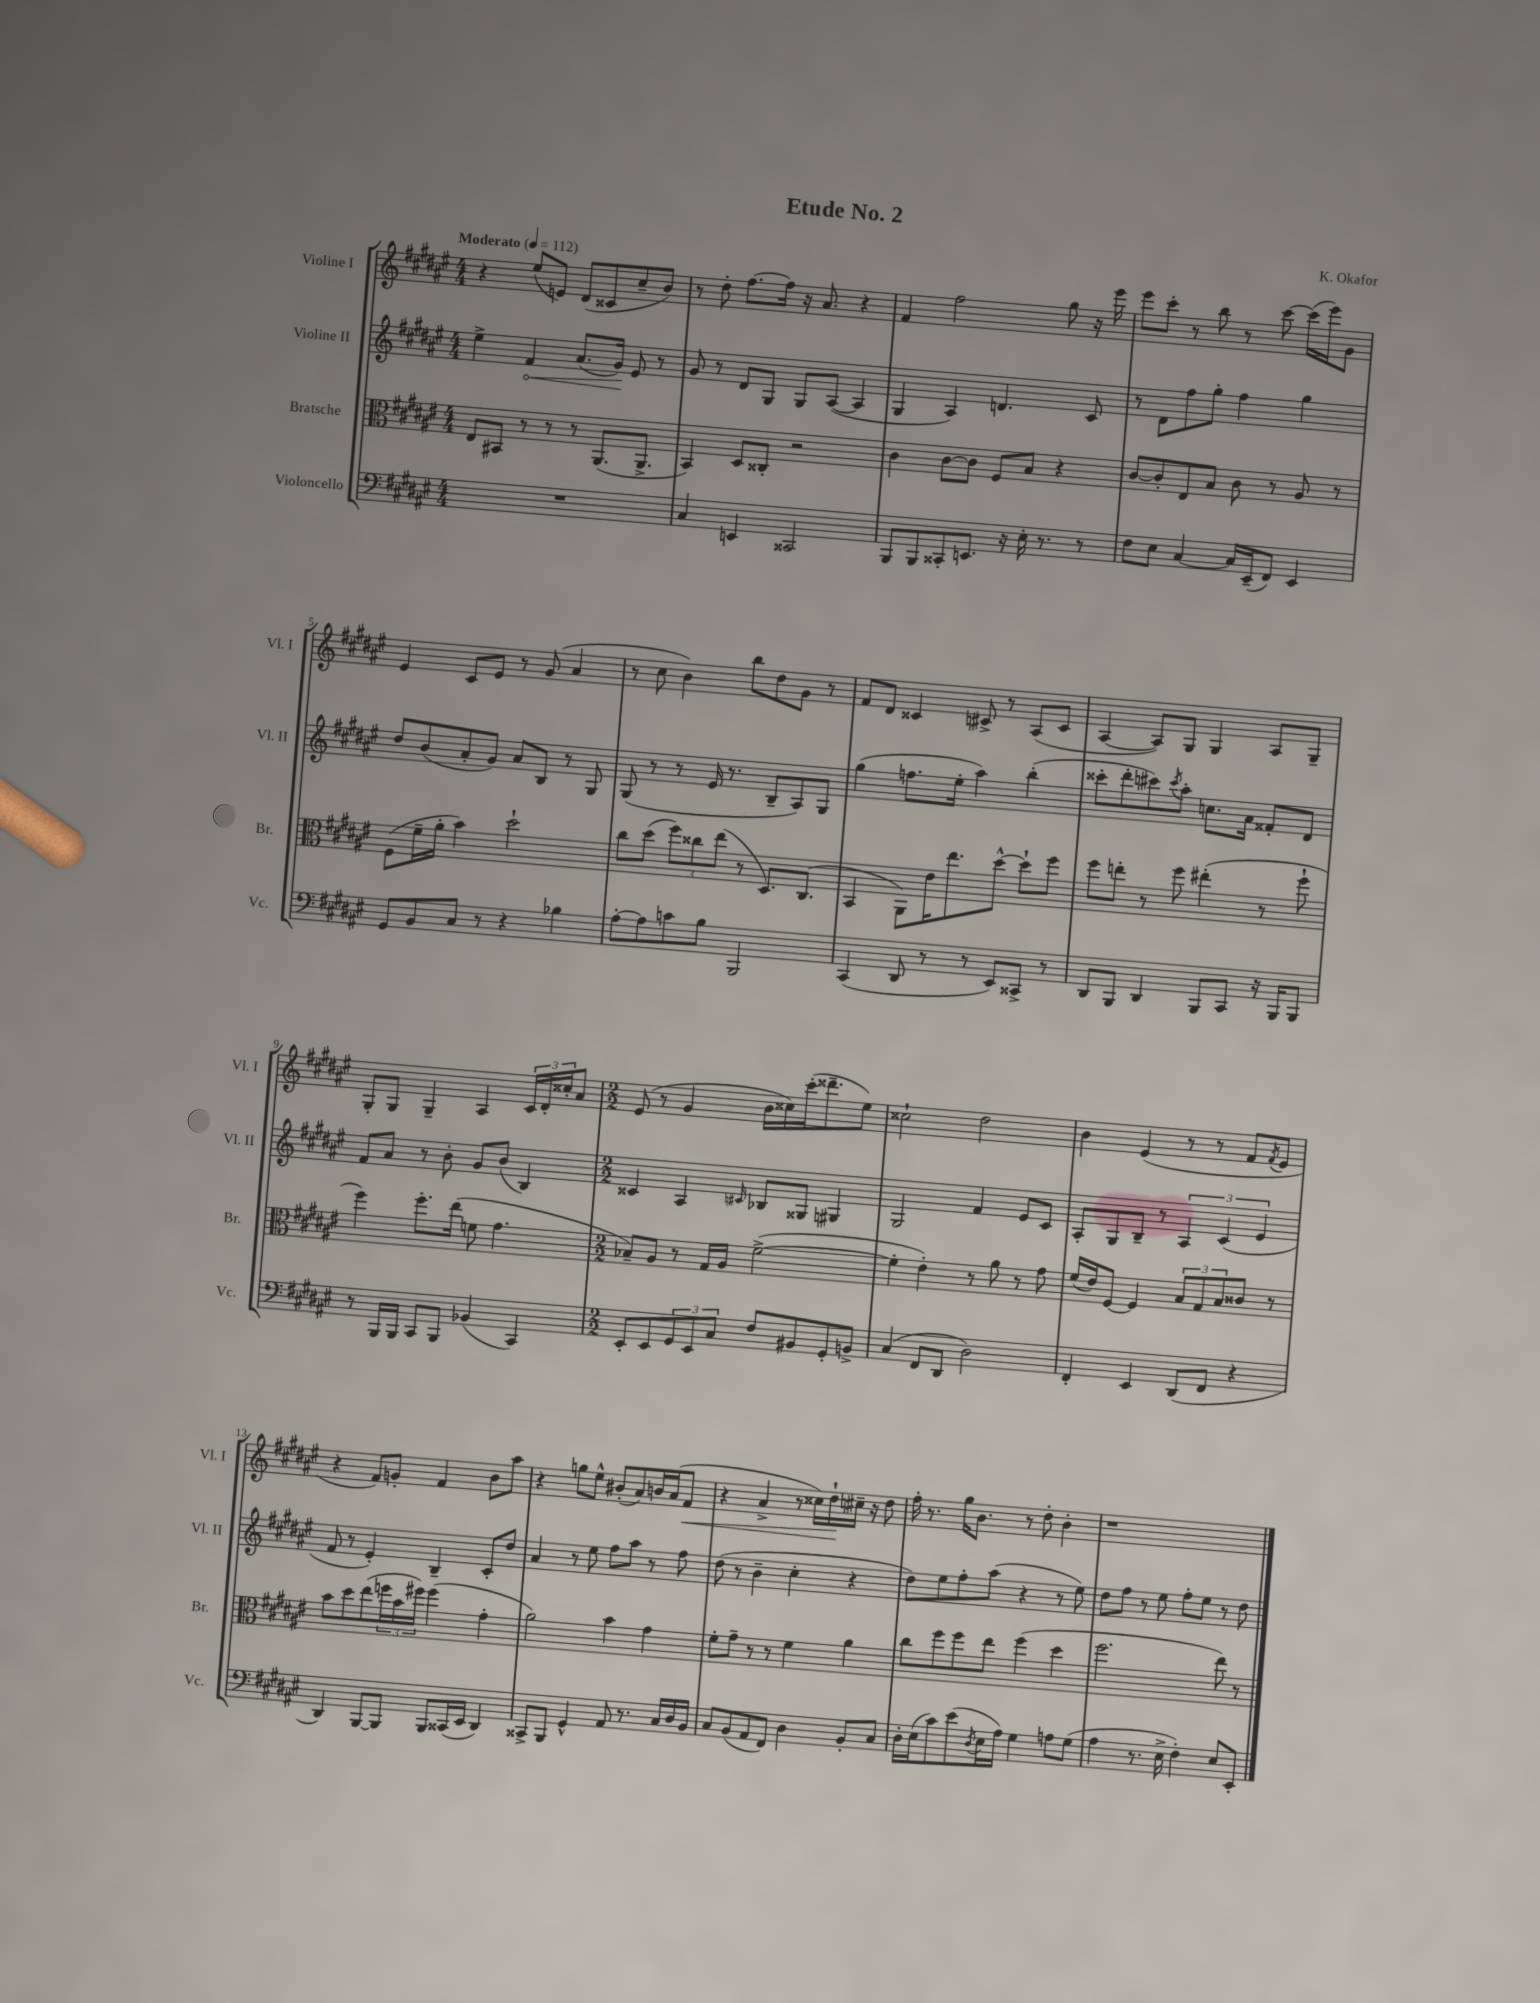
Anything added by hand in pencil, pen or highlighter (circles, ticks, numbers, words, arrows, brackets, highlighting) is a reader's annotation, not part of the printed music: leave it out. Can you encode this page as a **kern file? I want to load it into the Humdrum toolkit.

**kern	**kern	**kern	**kern
*staff4	*staff3	*staff2	*staff1
*clefF4	*clefC3	*clefG2	*clefG2
*k[f#c#g#d#a#e#]	*k[f#c#g#d#a#e#]	*k[f#c#g#d#a#e#]	*k[f#c#g#d#a#e#]
*M4/4	*M4/4	*M4/4	*M4/4
*MM112	*MM112	*MM112	*MM112
1r	8E#/L	4ee#^\	4r
.	8BB#/J	.	.
.	8r	4f#/	(8ee#/L
.	8r	.	8e/J)
.	8r	(8.a#/L	(8d#/L
.	(8.AA#/L	.	8c##/
.	.	16g#/Jk)	.
.	.	8e#/	8cc#~/
.	8.AA#^/J	.	.
.	.	8r	8b/J)
=	=	=	=
4C#/	4BB/)	8g#/	8r
.	.	8r	8dd#'\
4EE/	8D#/L	8d#/L	[8.ff#\L
.	8C##'/J	8G#/J	.
.	.	.	16ff#\]Jk
2CC##/	2r	8G#/L	16r
.	.	.	8.a#/
.	.	([8A#/J	.
.	.	4A#/]	4r
=	=	=	=
8BBB/L	4c#\	4G#/	4f#/
8BBB/	.	.	.
8CC##'/	[8c#\L	4A#/)	2ff#\
8.EE/J	8c#\]J	.	.
.	8F#/L	4.d/	.
16r	.	.	.
16E#'\	8B/J	.	.
8.r	.	.	.
.	4r	.	8gg#\
8r	.	8c#/	16r
.	.	.	16eee#\
=	=	=	=
8F#\L	[8c#/L	8r	8eee#\L
8E#\J	8c#'/]	8d#\L	8ccc#'\J
[4C#/	8E#/	8ff#\	8r
.	8B/J	8gg#'\J	8bb\
16C#/]LL	8c#\	4ff#\	8r
(16EE#~/J	.	.	.
8FF#/J)	8r	.	[8ccc#\
4EE#/	8A#/	4gg#\	(16ccc#\]LL
.	.	.	16eee#\J)
.	8r	.	8g#\J
=	=	=	=
8GG#/L	(8F#\L	8dd#/L	4e#/
8BB/	16f#~\L	(8b/	.
.	16a#'\JJ	.	.
8C#/J	4b\)	8a#'/	8c#/L
8r	.	8g#/J)	8e#/J
4r	2dd#`\	8a#/L	8r
.	.	8B/J	(8g#/
4B-\	.	8r	4a#/
.	.	8G#/	.
=	=	=	=
[8A#'\L	8cc#\L	(8G#/	8r
8A#\]	(8dd#\J	8r	8cc#\
8c\	12ff#\L)	8r	4b\)
.	12cc##\	.	.
8B\J	.	16e#/	.
.	(12ee#\J	.	.
.	.	8.r	.
2BBB/	8r	.	8bb\L
.	8.D#/L)	8B~/L	8dd#\
.	.	8A#/)	8g#\J
.	(8.C#/J	.	.
.	.	8G#/J	8r
=	=	=	=
(4CC#/	4BB/	(4gg#\	8f#/L
.	.	.	8d#/J
8DD#/	8AA#\L)	8.ff\L	4c##/
8r	16e#\K	.	.
.	8.ee#\	16ee#'\Jk	.
8r	.	4aa#\)	8c#^/
8EE#/L)	[8dd#^^\J	.	8r
8CC##^/J	8dd#`\]L	(4bb'\	(8A#/L
8r	8ff#\J	.	8c#/J
=	=	=	=
8DD#/L	8ff#\L	8ccc##'\L	[4A#/
8BBB/J	8ee'\J	8ddd#'\	.
4DD#/	8r	8ccc#\)	8A#/]L)
.	.	8qccc#/	.
.	8ff#\	8aa#'\J	8G#/J
8BBB/L	(4ee#'\	8.cc\L	4G#/
8CC#/J	.	.	.
.	.	16a#\Jk	.
16r	8r	8f##'/L	8A#/L
16BBB/LK	.	.	.
8BBB/J	8ff#`\	8d#/J	8G#~/J
=	=	=	=
8r	4ff#\)	8f#/L	8G#'/L
16BBB/LL	.	8a#/J	8G#/J
16BBB/JJ	.	.	.
8CC#/L	8.ff#'\L	8r	4G#~/
8BBB/J	.	8b'\	.
.	(16ee#\Jk	.	.
(4BB-/	8f\	8g#/L	4A#/
.	4.g#\	(8b/J	.
4CC#/)	.	4B/)	24c#/LL
.	.	.	24d#'/
.	.	.	24cc##'/J
.	.	.	8a#/J
=	=	=	=
*M2/2	*M2/2	*M2/2	*M2/2
8EE#'/L	8B-~/L)	4c##/	(8e#/
8EE#/	8A#/J	.	8r
12GG#/	8r	4A#/	4g#/
12EE#/	.	.	.
.	16G#/LL	.	.
12C#/J	.	.	.
.	16A#/JJ	.	.
.	.	16qqc#/	.
8F#/L	([2f#^\	8B-/L	16b\LL
.	.	.	16cc##\)
8BB#/	.	8G##/J	(16ccc#'\J
.	.	.	8.ddd##~\
8GG#'/	.	4G#/	.
8BB^/J	.	.	8ee#\J)
=	=	=	=
(4C#/	4f#'\]	2G#/	2cc##`\
8FF#/L	4e#'\)	.	.
8DD#/J	.	.	.
2D#\)	8r	4f#/	2dd#\
.	8a#\	.	.
.	8r	8e#/L	.
.	8g#\	8c#/J	.
=	=	=	=
4FF#'/	(16f#/LL	8A#'/L	4b\
.	16e#/J)	.	.
.	[8F#/J	8G#/	.
4EE#/	4F#/]	8B~/J	(4e#/
.	.	8r	.
(8DD#/L	12B/L	6A#/	8r
.	12G#/	.	.
8FF#/J	.	.	8r
.	12B/	(6c#/	.
4r	8c##/J	.	8f#/L
.	.	6e#/	.
.	.	.	8qf#/
.	8r	.	8e#/J
=	=	=	=
4DD#/)	8b\L	8f#/	4r
.	8dd#\	8r	.
[8BBB/L	(8ee#\	4e#'/)	8f#/L)
8BBB/]J	24ff\L	.	8g'/J
.	24b\	.	.
.	24ff#\JJ)	.	.
8BBB/L	(4ff#\	4B~/	4f#/
(16CC##/L	.	.	.
16EE#/JJ	.	.	.
4DD#/)	4g#'\	8c#'/L	8b\L
.	.	8dd#/J	8aa#\J
=	=	=	=
8CC##^/L	2a#\)	4a#/	4r
8BBB/J	.	.	.
4GG#^^/	.	8r	8gg\L
.	.	8ee#\	8ee#^^\J
8AA#/	4b\	8ff#\L	(8b#'/L
8.r	.	8aa#\J	8a#/)
.	4g#\	8r	16b/L
16C#/LL	.	.	(16a#/J
16D#/	.	8ff#\	8f#/J
16BB/JJ	.	.	.
=	=	=	=
8C#/L	8f#'\L	(8dd#\	4r
(8BB/	8g#~\J	8r	.
8AA#/	8r	4b~\	4a#^/
8FF#/J)	8r	.	.
4D#\	4f#\	4cc#'\	8r
.	.	.	16cc##\LL)
.	.	.	16dd#`\
8BB'/L	4a#\	4r	16cc#~\JJ
.	.	.	16r
8C#/J	.	.	8dd#\
=	=	=	=
16D#'\LL	8cc#\L	8dd#\L)	16ff#'\
(16E#\J	.	.	8.r
8c#\)	8ff#\	8ee#\	.
(8e#\	8ff#\	8ff#'\	16gg#\LK
.	.	.	8.b\J
8qD#/	.	.	.
16E#\L	8ee#\J	(8aa#\J	.
16A#\JJ)	.	.	.
4G#\	(4ff#\	4r	8r
.	.	.	8dd#'\
8A\L	4dd#\	8r	4b'\
(8G#\J	.	8ee#\)	.
=	=	=	=
4A#\	2.ff#\	8dd#\L	1r
.	.	8ff#\J	.
8.r	.	8r	.
.	.	8ee#\	.
16E#^\	.	.	.
4F#'\)	.	8ff#'\L	.
.	.	8ee#\J	.
8E#/L	8ee#\)	8r	.
8EE#'/J	8r	8dd#\	.
==	==	==	==
*-	*-	*-	*-
